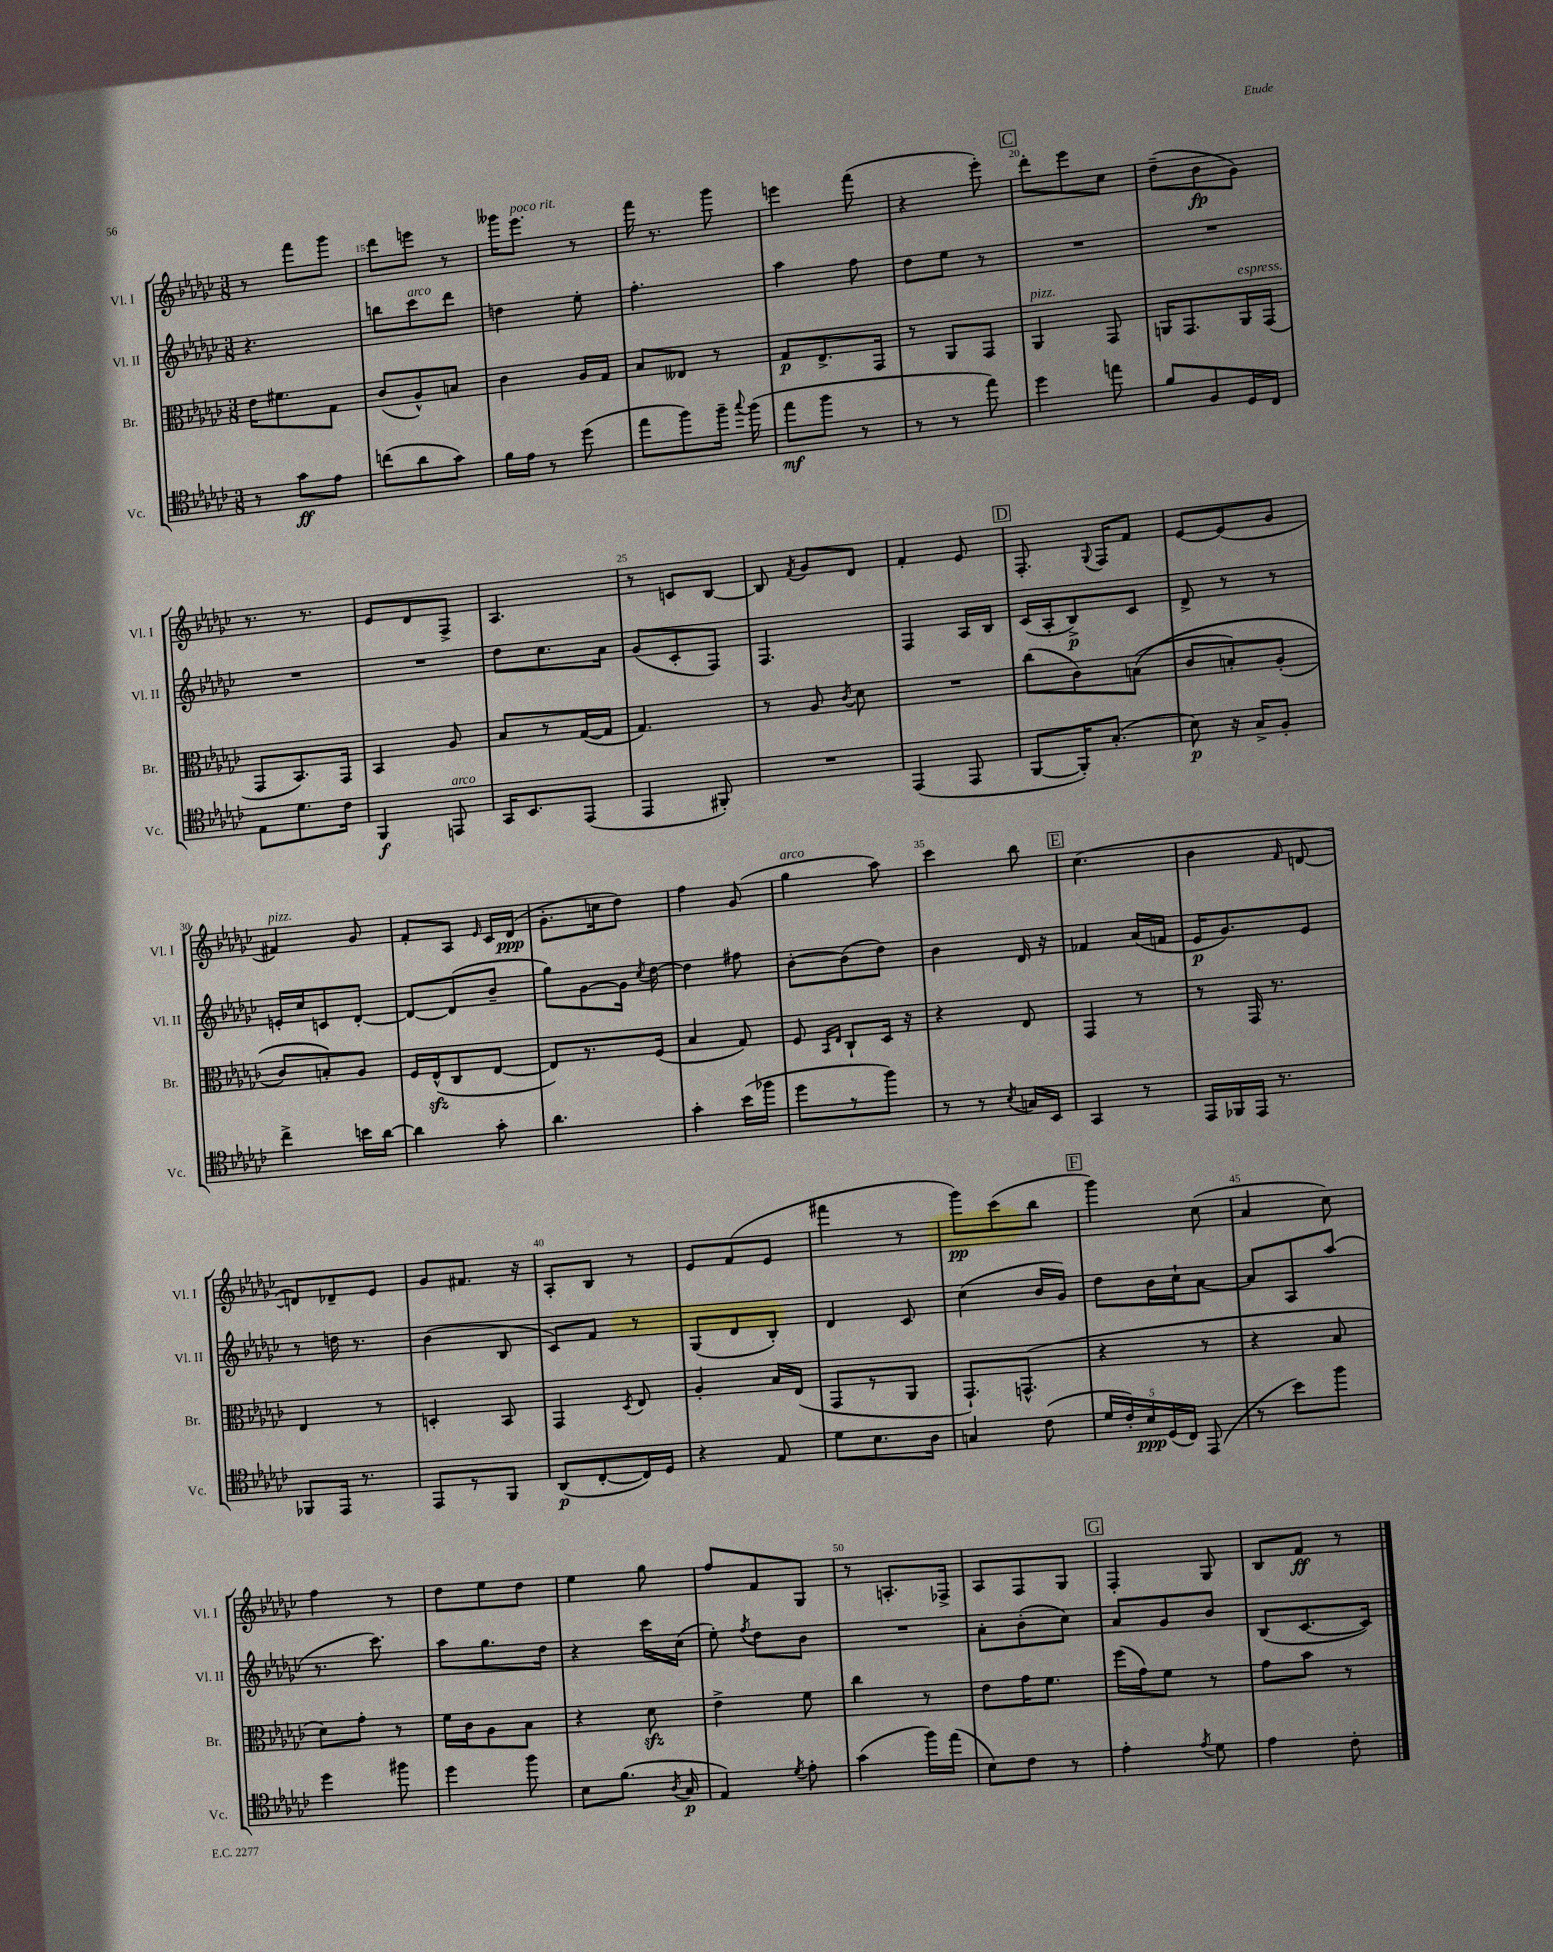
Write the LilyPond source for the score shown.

<<
\new StaffGroup <<
\new Staff = "s0" \with { instrumentName = "Vl. I" shortInstrumentName = "Vl. I" } {
    \clef treble \key ges \major \numericTimeSignature \time 3/8
    \autoBeamOff r8 f'''8[ ges'''8] |
    des'''8[ e'''8] r8 |
    geses'''16[ ees'''8.]^\markup { \italic "poco rit." } r8 |
    f'''16 r8. ges'''8 |
    e'''4 f'''8( |
    r4 ees'''8-.) |
    \mark \markup { \box "C" } des'''8[-. ees'''8 ces''8] |
    des''8[--( bes'8\fp ges'8]) |
    r8. r8. |
    ees'8[ des'8 f8]-> |
    aes4. |
    r8 c'8[ bes8]~ |
    bes8 \acciaccatura { f'8 } ges'8[ des'8] |
    f'4-. ees'8 |
    \mark \markup { \box "D" } f8.-. \appoggiatura { ges8 } f16[ f'8] |
    ees'8[~ ees'8( ges'8] |
    fis'4^\markup { \italic "pizz." }) ges'8 |
    f'8[-. aes8] \grace { ees'16 } ces'16[ des'16]\ppp( |
    ges'8.[-. c''16 des''8]) |
    f''4 ges'8( |
    ges''4^\markup { \italic "arco" } aes''8) |
    ces'''4 bes''8 |
    \mark \markup { \box "E" } ces''4.( |
    bes'4 \grace { f'16 } d'8~ |
    d'8[) des'8-- ees'8] |
    ges'8[ fis'8.] r16 |
    aes8[-. bes8] r8 |
    ees'8[ f'8( ees'8] |
    fis'''4 r8 |
    ges'''8[\pp) ces'''8( bes''8] |
    \mark \markup { \box "F" } ges'''4) ces''8( |
    aes'4 ces''8) |
    f''4 r8 |
    des''8[ ees''8 des''8] |
    ees''4 ges''8 |
    f''8[ f'8 ges8] |
    r8 a8.[-. fes16]-> |
    aes8[ f8 ges8] |
    \mark \markup { \box "G" } f4-. ges8 |
    bes8[ f'8]\ff r8 \bar "|." |
}
\new Staff = "s1" \with { instrumentName = "Vl. II" shortInstrumentName = "Vl. II" } {
    \clef treble \key ges \major \numericTimeSignature \time 3/8
    \autoBeamOff r4. |
    b''8[ ces'''8^\markup { \italic "arco" } des'''8] |
    d''4 ees''8-. |
    f''4.-. |
    aes''4 f''8 |
    des''8[ ees''8] r8 |
    \mark \markup { \box "C" } R4. |
    R4. |
    R4. |
    R4. |
    des''8[ ces''8. aes'16] |
    ges'8[( ces'8-. f8]) |
    f4. |
    f4 aes16[ bes16] |
    \mark \markup { \box "D" } ces'16[( aes16-. bes8->\p) ces'8] |
    des'8-> r8 r8 |
    e'16[-. ces''16 c'8 des'8]~-. |
    des'8[~ des'8( bes'8]-- |
    ges''8[) ges'8~ ges'16] \acciaccatura { ces''8 } des''16~ |
    des''4 fis''8 |
    bes'8[~-. bes'8( des''8]) |
    bes'4 des'16 r16 |
    \mark \markup { \box "E" } fes'4 aes'16[( f'16] |
    ees'16[\p ges'8.) ees'8] |
    r8 d''16 r8. |
    bes'4( bes8 |
    ces'8[) f'8] r8 |
    ges8[( des'8 bes8]-.) |
    des'4 ces'8 |
    ces''4( bes'16[ ges'16]) |
    \mark \markup { \box "F" } des''8[ bes'16 ces''16-! aes'8]~ |
    aes'8[ aes8 aes''8]( |
    r8. ces'''8.) |
    aes''8[ ges''8. des''16] |
    r4 ces'''16[ ces''16]( |
    ees''8-.) \acciaccatura { f''8 } des''8[ bes'8] |
    R4. |
    aes'8[-. bes'8-.( ces''8]) |
    \mark \markup { \box "G" } aes'8[ ges'8 bes'8] |
    bes8[( ces'8.~ ces'16]) \bar "|." |
}
\new Staff = "s2" \with { instrumentName = "Br." shortInstrumentName = "Br." } {
    \clef alto \key ges \major \numericTimeSignature \time 3/8
    \autoBeamOff ees'16[ fis'8. ges8] |
    ces'8[( aes8-^) b8] |
    ces'4 aes16[ ges16] |
    bes8[ eeses8] r8 |
    ges8[\p ees8.-> ges,16] |
    r8 aes,8[ ges,8] |
    \mark \markup { \box "C" } aes,4^\markup { \italic "pizz." } ges,8 |
    a,16[ ges,8. a,16^\markup { \italic "espress." } ges,16]( |
    ges,8[ bes,8.) ges,16] |
    bes,4 aes8 |
    bes8[ r8 ges16~( ges16] |
    ges4.) |
    r8 aes8 \acciaccatura { ces'8 } des'8 |
    R4. |
    \mark \markup { \box "D" } ces''8[( ces'8) b8](\( |
    ces'8[ b8-.) aes8]-.( |
    ces'8[) b8-.\) aes8] |
    f16[ ees16-^\sfz( ces8 ees8]~ |
    ees8[) r8. f16]( |
    bes4 ges8) |
    f8 \grace { bes,16[ ees16] } ces8[-! des16] r16 |
    r4 ees8 |
    \mark \markup { \box "E" } ges,4 r8 |
    r8 ges,16 r8. |
    ees4 r8 |
    d4-. bes,8 |
    ges,4 \acciaccatura { des8 } ees8 |
    aes4-. bes16[ ees16]( |
    ges,8[ r8 aes,8] |
    ges,8.[-!) g,8.]-^( |
    \mark \markup { \box "F" } r4 r8 |
    r4 bes8 |
    des'8[) ges'8]-. r8 |
    f'16[ ces'16 aes8 bes8] |
    r4 des'8\sfz |
    ees'4-> f'8 |
    ces''4 r8 |
    ees'8[ ges'16 f'8.] |
    \mark \markup { \box "G" } f''16[( ges'16) f'8] r8 |
    ges'8[ bes'8] r8 \bar "|." |
}
\new Staff = "s3" \with { instrumentName = "Vc." shortInstrumentName = "Vc." } {
    \clef tenor \key ges \major \numericTimeSignature \time 3/8
    \autoBeamOff r8 ges'8[\ff ees'8] |
    c''8[( aes'8 ges'8]) |
    f'16[ ees'16] r8 des''8( |
    ees''8[ f''8) f''16]-- \appoggiatura { ges''8 } f''16( |
    ees''8[\mf f''8] r8 |
    r8 r8 ees''8) |
    \mark \markup { \box "C" } des''4 e''8 |
    f'8[ f8 des16 ces16] |
    ees8[ des'8. ces'16] |
    f,4\f e,8^\markup { \italic "arco" } |
    ges,16[ bes,8. ees,8]( |
    ees,4 fis,8-.) |
    R4. |
    ees,4( ees,8 |
    \mark \markup { \box "D" } f,8[~ f,16-.) ges8.]-.( |
    bes8\p) r16 ges16[-> f8]-. |
    ces''4-> b'16[ aes'16]~ |
    aes'4 ges'8-. |
    aes'4. |
    ges'4-. bes'16[( fes''16] |
    des''8[ r8 f''8]) |
    r8 r8 \acciaccatura { bes8 } g16[ bes,16] |
    \mark \markup { \box "E" } ges,4 r8 |
    ees,16[ fes,16 ees,16] r8. |
    fes,8[ ees,16] r8. |
    ees,8[ r8 f,8] |
    aes,8[\p( ces8~-. ces16) des16] |
    r4 ees8 |
    des'8[ bes8. aes16] |
    g4 ces'8( |
    \mark \markup { \box "F" } \tuplet 5/4 { des'16[ ces'16-.) bes16\ppp des16( ces16]) } ees,8( |
    r8 bes'8[) f''8] |
    des''4 fis''8 |
    des''4 f''8 |
    bes8[ f'8.]( \acciaccatura { aes8 } ges16\p |
    ees4) \acciaccatura { des'8 } ees'8-. |
    ges'4( f''16[) ees''16]( |
    bes8[) ces'8] r8 |
    \mark \markup { \box "G" } ees'4-. \acciaccatura { ees'8 } des'8 |
    ees'4 ces'8-. \bar "|." |
}
>>
>>
\layout { \context { \Score currentBarNumber = #14 \override BarNumber.break-visibility = ##(#f #t #t) barNumberVisibility = #(every-nth-bar-number-visible 5) } }
